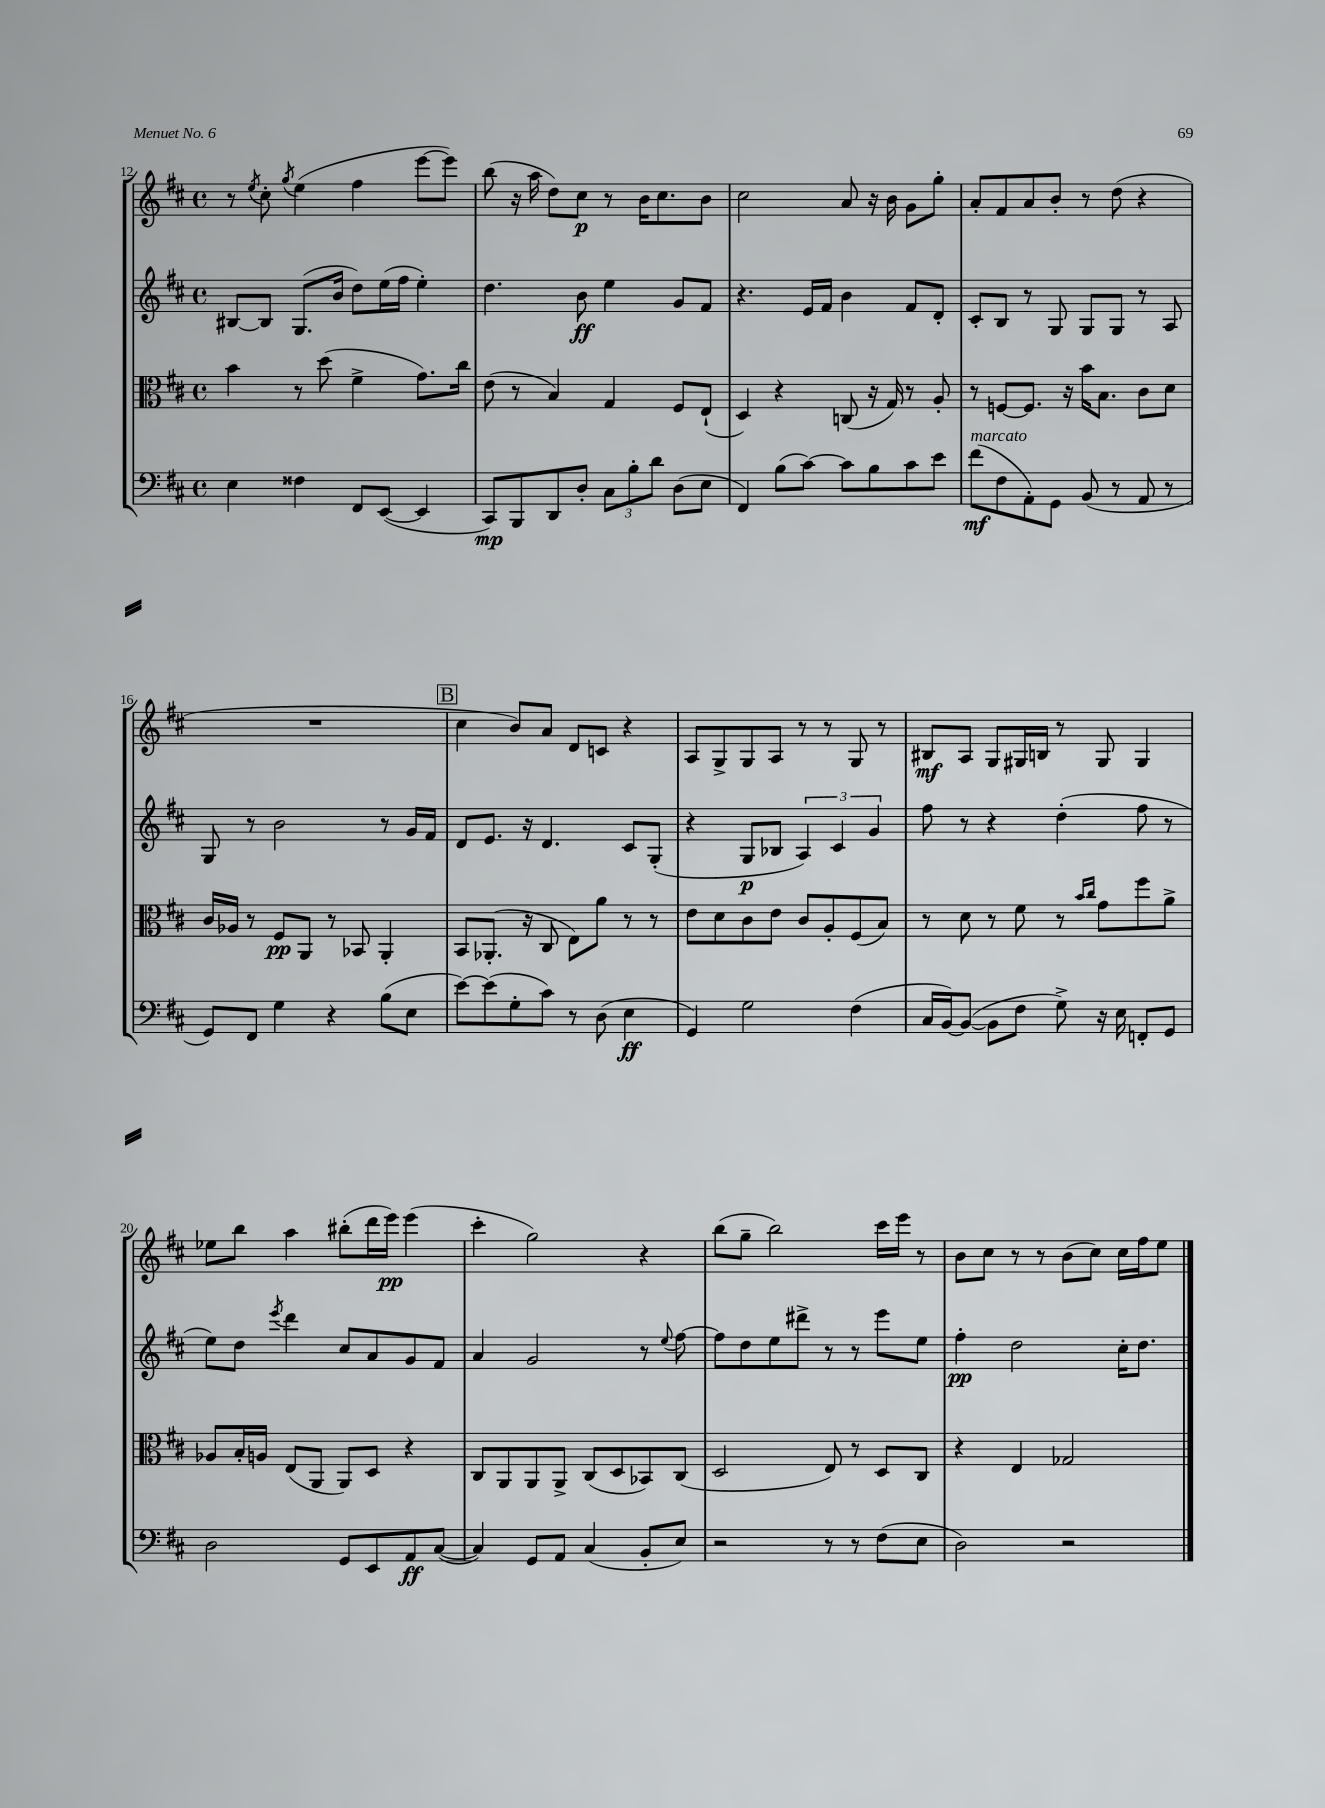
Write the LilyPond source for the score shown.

<<
\new StaffGroup <<
\new Staff = "s0" {
    \clef treble \key d \major \defaultTimeSignature \time 4/4
    r8 \acciaccatura { e''8 } cis''8-. \acciaccatura { g''8 } e''4( fis''4 e'''8~ e'''8) |
    b''8( r16 a''16 d''8) cis''8\p r8 b'16 cis''8. b'8 |
    cis''2 a'8 r16 b'16 g'8 g''8-. |
    a'8-. fis'8 a'8 b'8-. r8 d''8( r4 |
    R1 |
    \mark \markup { \box "B" } cis''4 b'8) a'8 d'8 c'8 r4 |
    a8 g8-> g8 a8 r8 r8 g8 r8 |
    bis8\mf a8 g8 gis16 b16 r8 gis8 gis4 |
    ees''8 b''8 a''4 bis''8-.( d'''16 e'''16\pp) e'''4( |
    cis'''4-. g''2) r4 |
    b''8( g''8-- b''2) cis'''16 e'''16 r8 |
    b'8 cis''8 r8 r8 b'8( cis''8) cis''16 fis''16 e''8 \bar "|." |
}
\new Staff = "s1" {
    \clef treble \key d \major \defaultTimeSignature \time 4/4
    bis8~ bis8 g8.( b'16 d''8) e''16( fis''16 e''4-.) |
    d''4. b'8\ff e''4 g'8 fis'8 |
    r4. e'16 fis'16 b'4 fis'8 d'8-. |
    cis'8-. b8 r8 g8 g8 g8 r8 a8 |
    g8 r8 b'2 r8 g'16 fis'16 |
    \mark \markup { \box "B" } d'8 e'8. r16 d'4. cis'8 g8-.( |
    r4 g8\p bes8 \tuplet 3/2 { a4) cis'4 g'4 } |
    fis''8 r8 r4 d''4-.( fis''8 r8 |
    e''8) d''8 \acciaccatura { e'''8 } d'''4 cis''8 a'8 g'8 fis'8 |
    a'4 g'2 r8 \appoggiatura { e''8 } fis''8~ |
    fis''8 d''8 e''8 dis'''8-> r8 r8 e'''8 e''8 |
    fis''4-.\pp d''2 cis''16-. d''8. \bar "|." |
}
\new Staff = "s2" {
    \clef alto \key d \major \defaultTimeSignature \time 4/4
    b'4 r8 d''8( fis'4-> g'8.) cis''16 |
    e'8( r8 b4) g4 fis8 e8-!( |
    d4) r4 c8( r16 g16) r8 a8-. |
    r8 f8~ f8. r16 b'16 b8. cis'8 d'8 |
    cis'16 aes16 r8 fis8\pp a,8 r8 bes,8 a,4-. |
    \mark \markup { \box "B" } b,8 aes,8.-.( r16 cis8 e8) a'8 r8 r8 |
    e'8 d'8 cis'8 e'8 cis'8 a8-. fis8( b8) |
    r8 d'8 r8 fis'8 r8 \grace { b'16 cis''16 } g'8 fis''8 a'8-> |
    aes8 b16-. a16 e8( a,8 a,8) d8 r4 |
    cis8 a,8 a,8 a,8-> cis8( d8 bes,8) cis8( |
    d2 e8) r8 d8 cis8 |
    r4 e4 ges2 \bar "|." |
}
\new Staff = "s3" {
    \clef bass \key d \major \defaultTimeSignature \time 4/4
    e4 fisis4 fis,8 e,8~( e,4 |
    cis,8\mp) b,,8 d,8 d8-. \tuplet 3/2 { cis8 b8-. d'8 } d8( e8 |
    fis,4) b8( cis'8~) cis'8 b8 cis'8 e'8 |
    fis'8\mf^\markup { \italic "marcato" }( fis8 a,8-.) g,8 b,8( r8 a,8 r8 |
    g,8) fis,8 g4 r4 b8( e8 |
    \mark \markup { \box "B" } e'8~) e'8( g8-. cis'8) r8 d8( e4\ff |
    g,4) g2 fis4( |
    cis16 b,16~) b,8~( b,8 fis8 g8->) r16 e16 f,8-. g,8 |
    d2 g,8 e,8 a,8\ff cis8~( |
    cis4) g,8 a,8 cis4( b,8-. e8) |
    r2 r8 r8 fis8( e8 |
    d2) r2 \bar "|." |
}
>>
>>
\layout { \context { \Score currentBarNumber = #12 } }
